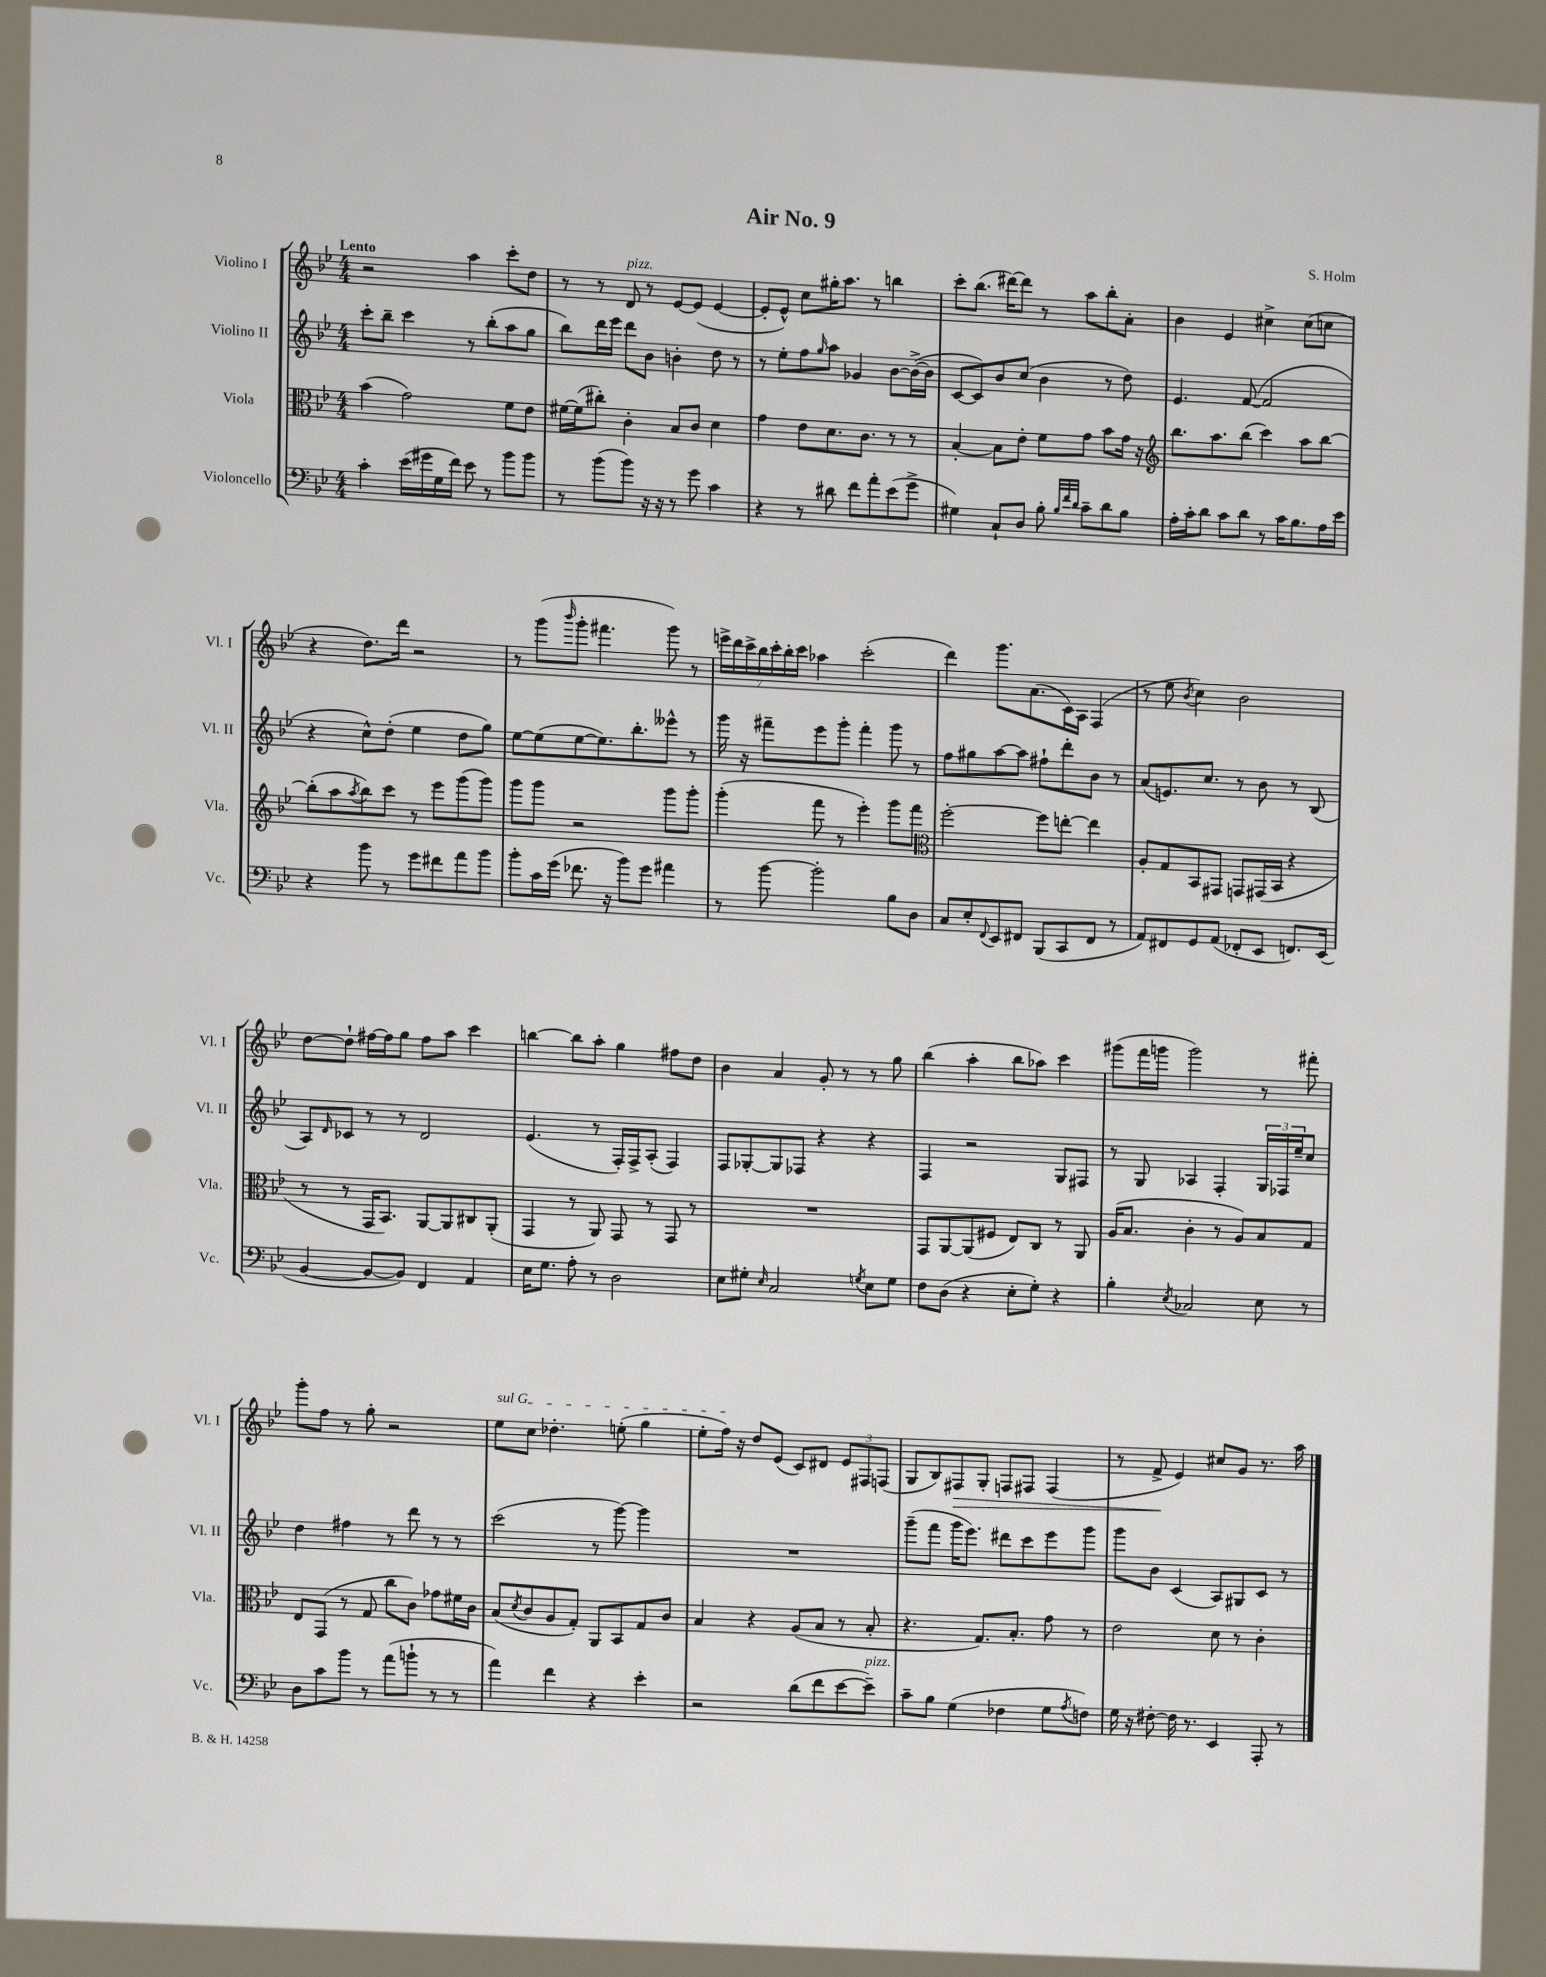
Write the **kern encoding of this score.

**kern	**kern	**kern	**kern
*staff4	*staff3	*staff2	*staff1
*clefF4	*clefC3	*clefG2	*clefG2
*k[b-e-]	*k[b-e-]	*k[b-e-]	*k[b-e-]
*M4/4	*M4/4	*M4/4	*M4/4
4c'\	(4b-\	8ccc'\L	2r
.	.	8bb-~\J	.
(16e-\LL	2g\)	4ccc\	.
16g#\	.	.	.
16G\	.	.	.
16f\JJ)	.	.	.
8e-\	.	8r	4aa\
8r	.	(8bb-'\L	.
8b-\L	8f\L	8aa\	8ccc'\L
8b-\J	8e-\J	8gg\J	8dd\J
=	=	=	=
8r	[16f#\LL	8bb-\L)	8r
.	(16f#\]J	.	.
(8b-\L	8cc#'\J)	16ddd\L	8r
.	.	16eee-\JJ	.
8b-\J)	4c'\	8ddd\L	8d/
16r	.	8b-\J	8r
16r	.	.	.
8r	8B-/L	4b'\	[8e-/L
8g\	8c/J	.	(8e-/]J
4c\	4d\	8dd\	[4e-/
.	.	8r	.
=	=	=	=
4r	4g\	8r	8e-'/]L
.	.	8ee-'\L	8e-^^/J)
8r	8e-\L	8ff\	8cc\L
.	.	16qqgg/	.
8d#\	8.d\	8aa\J	16gg#'\K
.	.	.	8.aa\J
8f\L	.	4g-/	.
.	8.c\J	.	.
8a'\	.	.	8r
(8e-\	8r	[8b-\L	4bb\
8g^\J	8r	(16b-^\_L	.
.	.	16b-\]JJ	.
=	=	=	=
4G#\)	[4B-'/	[8c/L	8ccc'\L
.	.	8c/])	(8.bb-\J
8C`/L	8B-\]L	8b-/	.
.	.	.	[16ddd#\LK)
8D/J	8e-'\J	(8cc/J	8ddd#\]J
8B-'\	8f\L	4b-\	8r
32qqB-/LLL	.	.	.
32qqf/	.	.	.
32qqd/JJJ	.	.	.
8c~\L	8g\J	.	8aa\L
8d\	8b-\L	8r	8bb-'\
8B-\J	16g\Jk	8dd\)	8a'\J
.	16r	.	.
=	=	=	=
*	*clefG2	*	*
16A'\LL	8.bb-\L	4.e-/	4b-\
16c'\J	.	.	.
8d\J	.	.	.
.	8.aa\	.	.
8c\L	.	.	4e-/
8d\J	(8bb-\J	([8f/	.
8r	4ccc\)	2f/]	4cc#^\
16c\LK	.	.	.
8.B-\	.	.	.
.	8aa\L	.	(8cc#\L
16A\L	[8bb-\J	.	8cc\J
16e-\JJ	.	.	.
=	=	=	=
4r	(8bb-'\]L	4r	4r
.	8aa\	.	.
.	8qaa/	.	.
8b-\	8bb-\)	8cc^^\L)	8.dd\L)
8r	8ccc\J	(8dd'\J	.
.	.	.	16ddd\Jk
8g\L	8r	4ee-\	2r
8f#\	8eee-\L	.	.
8a\	(8ggg\	8dd\L	.
8b-\J	8ggg\J)	8gg\J)	.
=	=	=	=
8b-'\L	8ggg\L	[8ee-\L	8r
16c\L	8ggg\J	(8ee-\]	(8ggg\L
(16g\JJ	.	.	.
.	.	.	16qqbbb-/
8.f-\	2r	[8ee-\	8ggg'\J
.	.	8.ee-\])	4.fff#\
16r	.	.	.
8b-\L)	.	.	.
.	.	8.bb-'\	.
8g\J	.	.	.
4a#\	8ggg\L	8eee--^^\J	8ggg\)
.	8ggg'\J	8r	8r
=	=	=	=
8r	(4ggg'\	16ggg\	28eee^\LL
.	.	.	28ddd\
.	.	16r	.
.	.	.	28ccc^\
.	.	.	28bb-\
[8b-\	.	8fff#~\L	.
.	.	.	28ccc'\
.	.	.	28bb-'\
.	.	.	28ccc\JJ
2b-'\]	8fff\	8eee-\	4aa-\
.	8r	8ggg'\J	.
.	4eee-'\)	4fff#'\	(2ccc'\
8B-\L	8ggg\L	8ggg\	.
8D\J	8fff\J	8r	.
=	=	=	=
*	*clefC3	*	*
8C/L	[2ff'\	8ff\L	4ddd\)
8E-'/	.	8gg#\	.
8qqFF/	.	.	.
8EE-/	.	[8aa\	8.ggg\L
8FF#/J	.	8aa\]J	.
.	.	.	(8.a\
(8BBB-/L	8ff\]L	8ff#`\L	.
8CC/	[8ee'\J	8ddd'\	16c\L)
.	.	.	16A\JJ
8FF#/J	4ee\]	8b-\J	(4F/
8r	.	8r	.
=	=	=	=
8AA/L)	8A'/L	(8a/L	8r
8FF#/	8G/	8.e/)	8ee-\
.	.	.	8qb-/
8GG/	8BB-/	.	4cc\)
.	.	8.cc/J	.
(8AA/J	8GG#/J	.	.
8FF-'/L	8GG/L	8r	2b-\
8EE-/J	(16GG#/L	8b-\	.
.	16BB-/JJ	.	.
8.FF/L)	4r	8r	.
.	.	(8B-/	.
(16EE-/Jk	.	.	.
=	=	=	=
[4BB-/	8r	8A/L)	[8dd\L
.	.	16qqd/	.
.	8r	8c-/J	8dd`\]J
8BB-/_L	16GG/LK	8r	[16ff#\LL
.	8.BB-/J)	.	16ff#\]J
8BB-/]J)	.	8r	8gg\J
4FF/	[8AA/L	2d/	8ff#\L
.	8AA/]	.	8aa\J
4AA/	8C#/	.	4ccc\
.	(8AA'/J	.	.
=	=	=	=
16E-\LK	4GG/	(4.e-/	[4bb\
8.G\J	.	.	.
8A'\	8r	.	8bb\]L
8r	8AA/)	8r	8aa'\J
2D\	8GG/	16F'/LL)	4gg\
.	.	16F^/J	.
.	8r	(8A'/J	.
.	8GG/	4F/)	8ff#\L
.	8r	.	8dd\J
=	=	=	=
8E-\L	1r	8F/L	4b-\
8G#'\J	.	[8G-'/	.
16qqE-/	.	.	.
2C/	.	8G-/]	4a/
.	.	8F-/J	.
.	.	4r	8g'/
.	.	.	8r
8qG/	.	.	.
8E-\L	.	4r	8r
8G\J	.	.	8gg\
=	=	=	=
8F\L	8GG/L	4F/	(4bb-\
(8D\J	[8AA/	.	.
4r	(8AA/]	2r	4aa'\
.	8F#/J	.	.
8E-'\L	8E-/L)	.	8bb-\L
8G'\J)	8C/J	.	8aa-\J)
4r	8r	8G/L	4ccc\
.	8AA/	8F#/J	.
=	=	=	=
4B-'\	(16A/LK	8r	(8ggg#\L
.	8.B-/J	.	.
.	.	8G/	16fff\L
.	.	.	16ggg\JJ
8qE-/	.	.	.
2C-/	4c'\	4A-/	2ggg\)
.	8r	4F'/	.
.	8A/L)	.	.
8E-\	8B-/	24G/LL	8r
.	.	24F-/	.
.	.	24ee-~/J	.
8r	8G/J	8cc/J	8fff#'\
=	=	=	=
8D\L	8E-/L	4dd\	8ggg'\L
8c\	(8GG/J	.	8ff\J
8b-\J	8r	4ff#\	8r
8r	8G/	.	8gg'\
(8a\L	8cc\L	8r	2r
8b`\J	8c\J)	8ddd\	.
8r	8g-\L	8r	.
8r	16f#\L	8r	.
.	16c\JJ	.	.
=	=	=	=
4a\)	(8B-/L	(2ccc\	8ee-\L
.	8qd/	.	.
.	8c/	.	8cc\J
4f\	8A/	.	4.dd-'\
.	8G'/J)	.	.
4r	8AA/L	8r	.
.	8BB-/	[8ggg\)	(8ee'\
4e-'\	8G/	4ggg\]	4gg\
.	8c/J	.	.
=	=	=	=
2r	4B-/	1r	8ee-'\L
.	.	.	16ff\Jk)
.	.	.	16r
.	4r	.	8dd/L
.	.	.	(8e-/J
(8d\L	(8A/L	.	8c/L)
8f\	8B-/J	.	8d#/J
[8e-\	8r	.	12e-/L
.	.	.	12F#/
8e-~\]J)	8B-'/	.	.
.	.	.	(12F/J
=	=	=	=
8c~\L	4.r	(8ggg~\L	8G/L
8B-\J	.	8fff\J	8B-/)
(4G\	.	16ggg\LK	8F#/
.	.	8.eee-\J)	.
.	8.G/L)	.	8G'/J
4F-\	.	8ddd#\L	8F/L
.	8.B-'/J	.	.
.	.	8ccc\	8F#/J
8G\L	8g\	8eee-\	(4F#/
8qA/	.	.	.
8F\J)	8r	8ggg\J	.
=	=	=	=
16G\	2e-\	8ggg\L	8r
16r	.	.	.
[8F#'\	.	8b-\J	8f^/
16F#\]	.	(4c/	4e-/)
8.r	.	.	.
4EE-/	8d\	8A/L)	8cc#/L
.	8r	8G#/	8g/J
8AAA'/	4c'\	8c/J	8.r
8r	.	8r	.
.	.	.	16aa\
==	==	==	==
*-	*-	*-	*-
